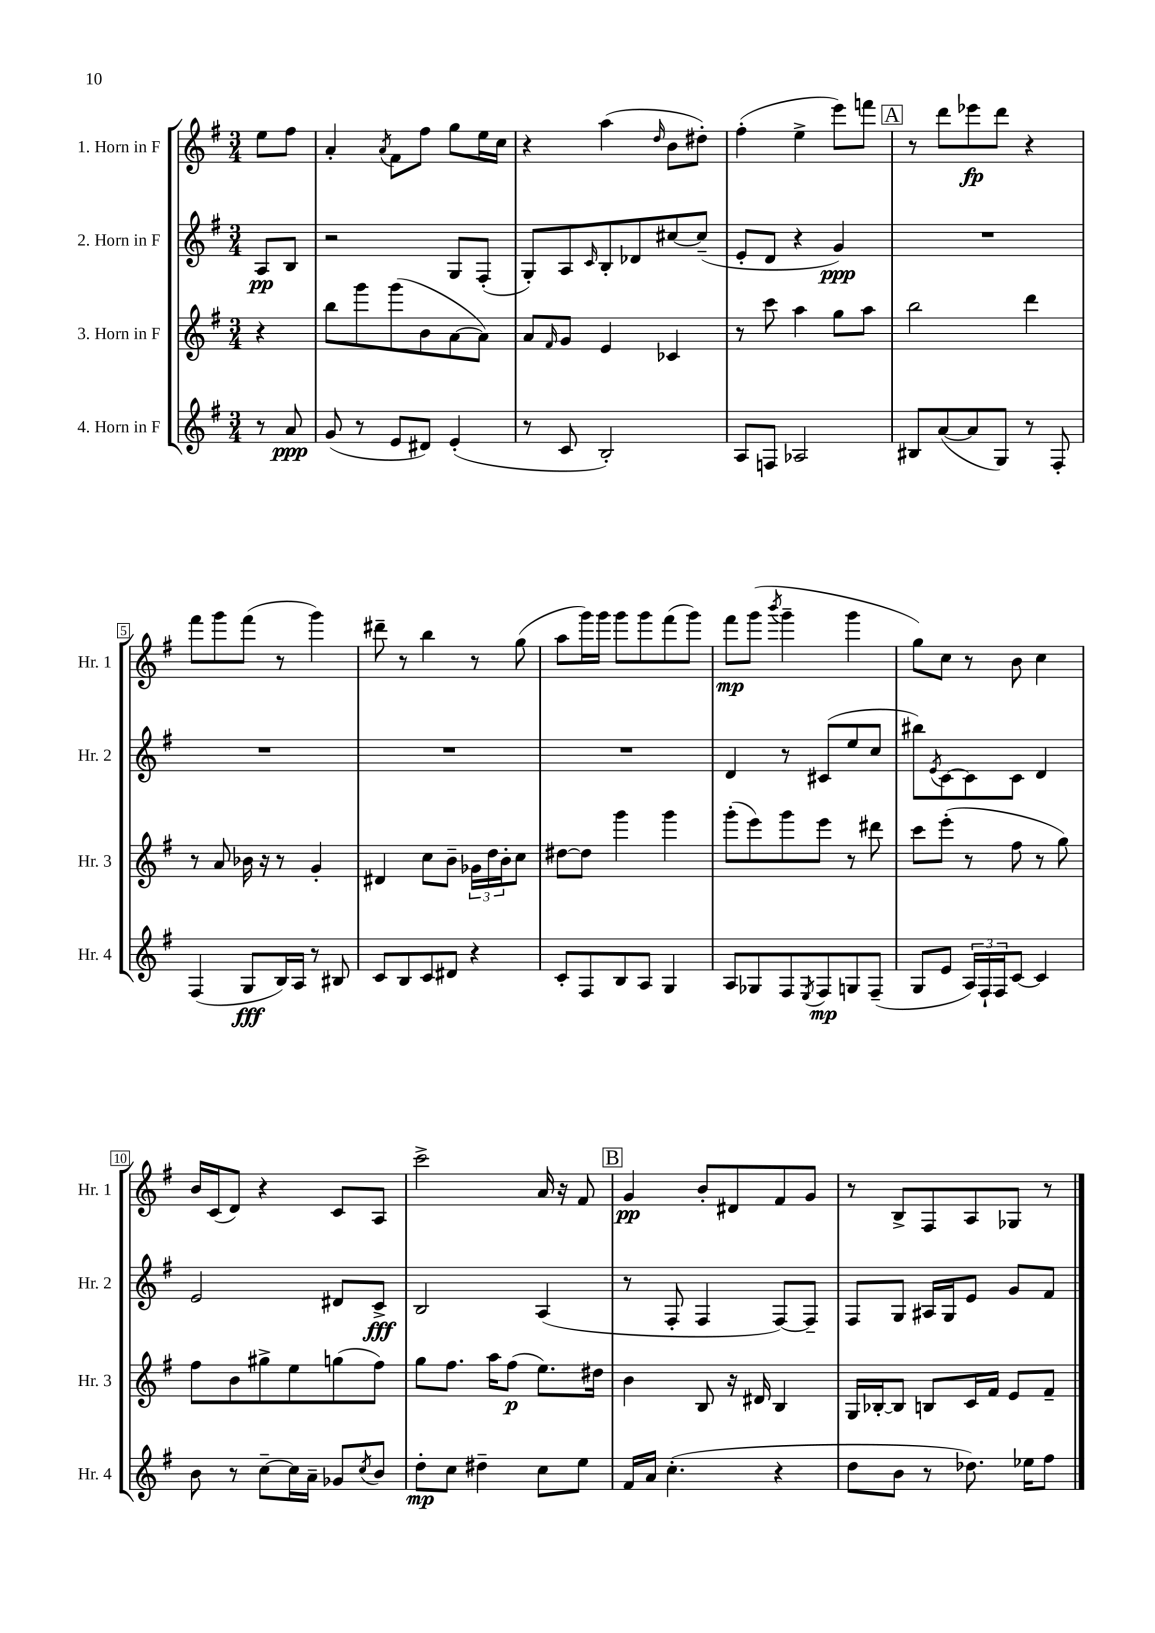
<<
\new StaffGroup <<
\new Staff = "s0" \with { instrumentName = "1. Horn in F" shortInstrumentName = "Hr. 1" } {
    \clef treble \key g \major \numericTimeSignature \time 3/4 \partial 4
    e''8 fis''8 |
    a'4-. \acciaccatura { a'8 } fis'8 fis''8 g''8 e''16 c''16 |
    r4 a''4( \grace { d''16 } b'8 dis''8-.) |
    fis''4-.( e''4-> e'''8) f'''8 |
    \mark \markup { \box "A" } r8 d'''8 ees'''8\fp d'''8 r4 |
    fis'''8 g'''8 fis'''8( r8 g'''4) |
    dis'''8-- r8 b''4 r8 g''8( |
    a''8 g'''16) g'''16 g'''8 g'''8 fis'''8( g'''8) |
    fis'''8\mp g'''8( \acciaccatura { b'''8 } g'''4-- g'''4 |
    g''8) c''8 r8 b'8 c''4 |
    b'16 c'16( d'8) r4 c'8 a8 |
    c'''2-> a'16 r16 fis'8 |
    \mark \markup { \box "B" } g'4\pp b'8-. dis'8 fis'8 g'8 |
    r8 b8-> fis8 a8 ges8 r8 \bar "|." |
}
\new Staff = "s1" \with { instrumentName = "2. Horn in F" shortInstrumentName = "Hr. 2" } {
    \clef treble \key g \major \numericTimeSignature \time 3/4 \partial 4
    a8\pp b8 |
    r2 g8 fis8-.( |
    g8-.) a8 \grace { c'16 } b8-. des'8 cis''8~ cis''8--( |
    e'8-. d'8 r4 g'4\ppp) |
    \mark \markup { \box "A" } R2. |
    R2. |
    R2. |
    R2. |
    d'4 r8 cis'8( e''8 c''8 |
    bis''8) \acciaccatura { e'8 } c'8~ c'8 c'8 d'4 |
    e'2 dis'8 c'8->\fff |
    b2 a4( |
    \mark \markup { \box "B" } r8 fis8-. fis4 fis8~) fis8-- |
    fis8 g8 ais16 g16 e'8 g'8 fis'8 \bar "|." |
}
\new Staff = "s2" \with { instrumentName = "3. Horn in F" shortInstrumentName = "Hr. 3" } {
    \clef treble \key g \major \numericTimeSignature \time 3/4 \partial 4
    r4 |
    b''8 g'''8 g'''8( b'8 a'8~ a'8) |
    a'8 \grace { fis'16 } g'8 e'4 ces'4 |
    r8 c'''8 a''4 g''8 a''8 |
    \mark \markup { \box "A" } b''2 d'''4 |
    r8 a'8 bes'16 r16 r8 g'4-. |
    dis'4 c''8 b'8-- \tuplet 3/2 { ges'16 d''16 b'16-. } c''8 |
    dis''8~ dis''8 g'''4 g'''4 |
    g'''8-.( e'''8) g'''8 e'''8 r8 dis'''8 |
    c'''8 e'''8-.( r8 fis''8 r8 g''8) |
    fis''8 b'8 gis''8-> e''8 g''8( fis''8) |
    g''8 fis''8. a''16 fis''8\p( e''8.) dis''16 |
    \mark \markup { \box "B" } b'4 b8 r16 dis'16 b4 |
    g16 bes16~-. bes8 b8 c'16 fis'16 e'8 fis'8-- \bar "|." |
}
\new Staff = "s3" \with { instrumentName = "4. Horn in F" shortInstrumentName = "Hr. 4" } {
    \clef treble \key g \major \numericTimeSignature \time 3/4 \partial 4
    r8 a'8\ppp |
    g'8( r8 e'8 dis'8) e'4-.( |
    r8 c'8 b2-.) |
    a8 f8 aes2 |
    \mark \markup { \box "A" } bis8 a'8~( a'8 g8) r8 fis8-. |
    fis4( g8\fff b16) a16 r8 bis8 |
    c'8 b8 c'8 dis'8 r4 |
    c'8-. fis8 b8 a8 g4 |
    a8 ges8 fis8 \acciaccatura { e8 } fis8\mp g8 fis8--( |
    g8 e'8 \tuplet 3/2 { a16) fis16-! fis16 } c'8~ c'4 |
    b'8 r8 c''8~-- c''16 a'16-- ges'8 \acciaccatura { c''8 } b'8 |
    d''8-.\mp c''8 dis''4-- c''8 e''8 |
    \mark \markup { \box "B" } fis'16 a'16 c''4.-.( r4 |
    d''8 b'8 r8 des''8.) ees''16 fis''8 \bar "|." |
}
>>
>>
\layout { \context { \Score \override BarNumber.stencil = #(make-stencil-boxer 0.1 0.3 ly:text-interface::print) } }
